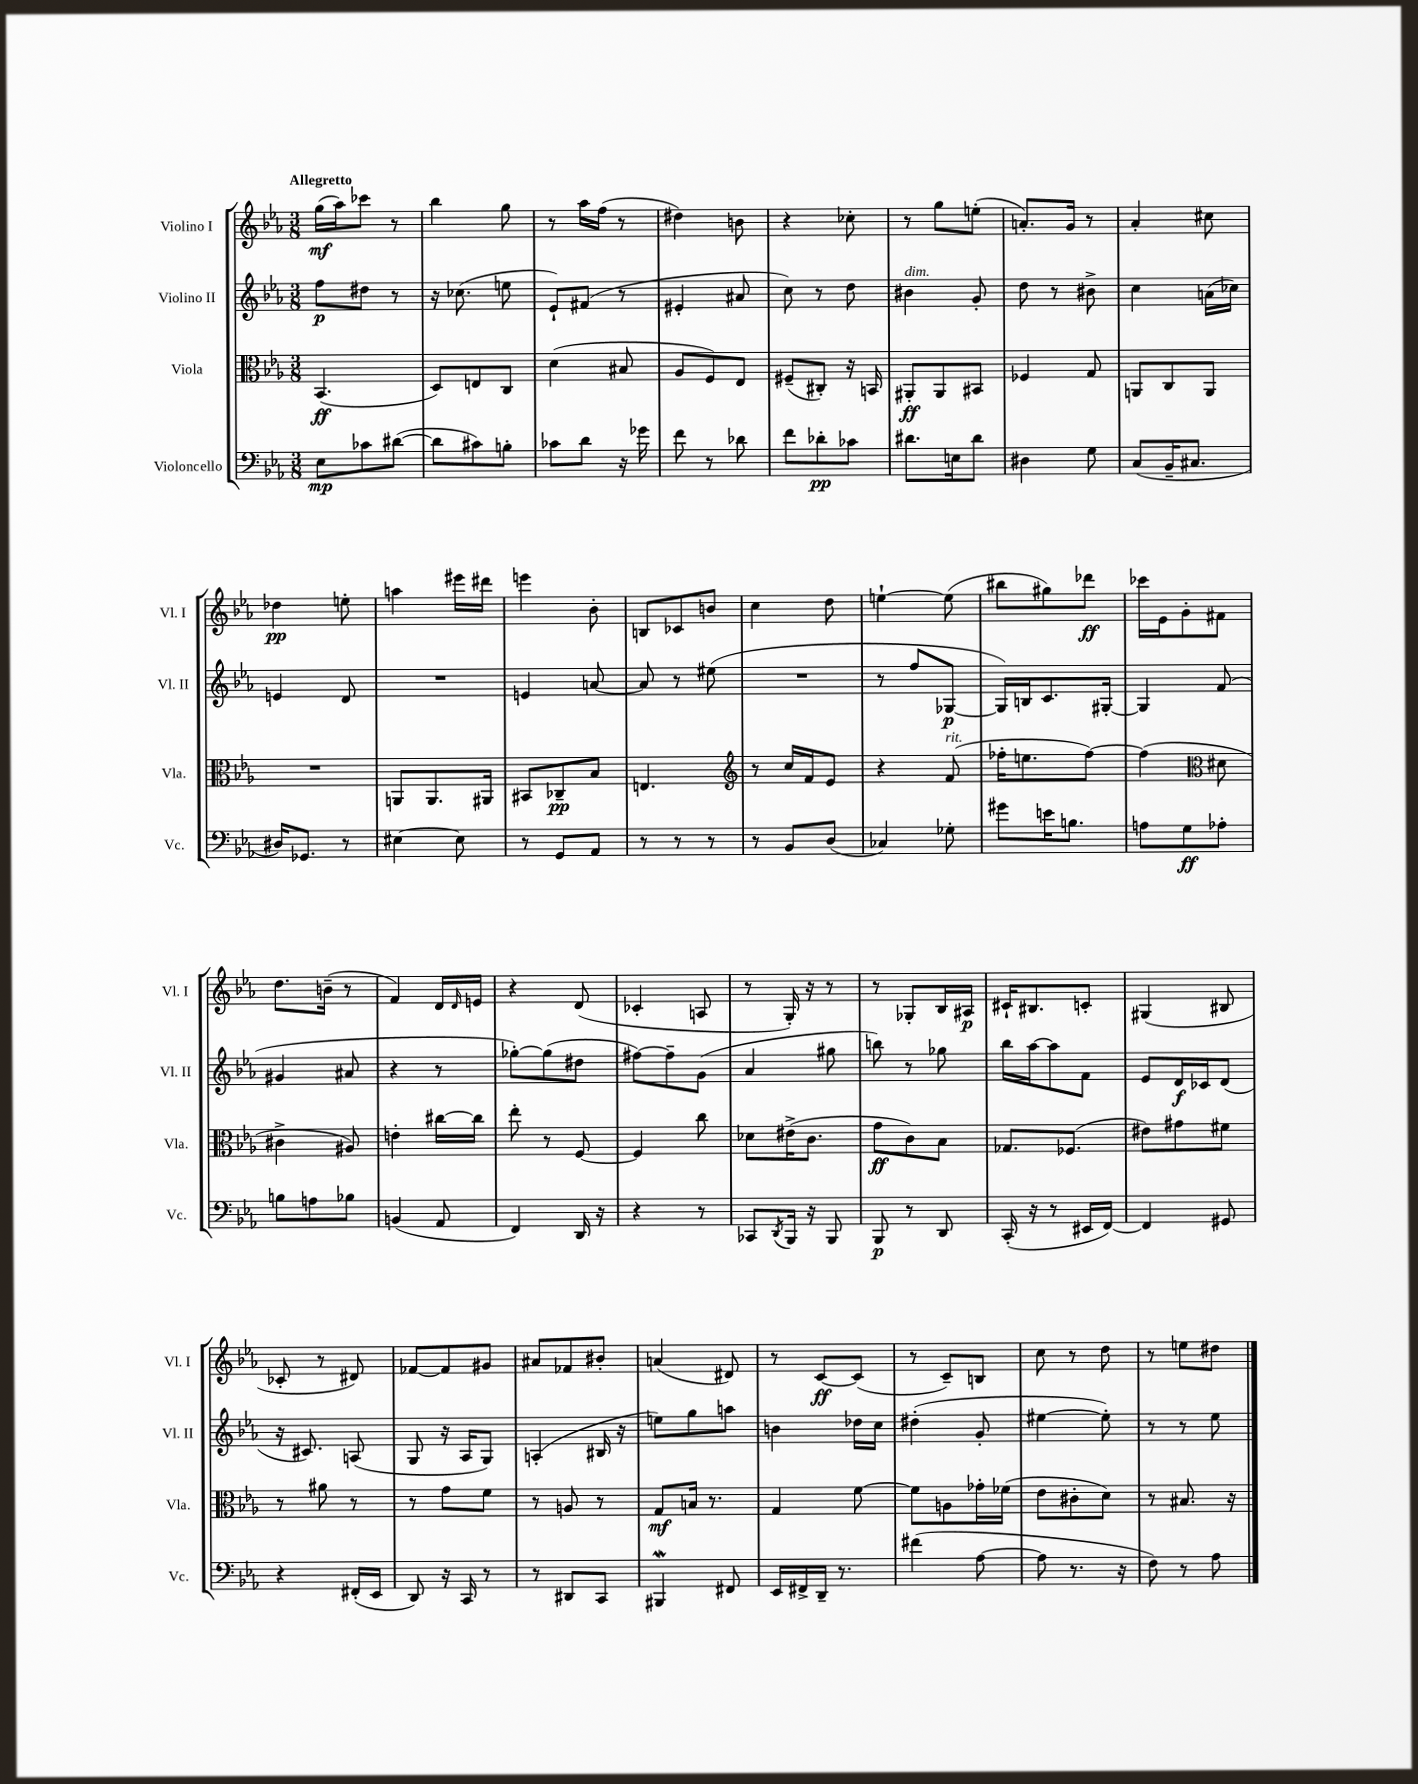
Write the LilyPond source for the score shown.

<<
\new StaffGroup <<
\new Staff = "s0" \with { instrumentName = "Violino I" shortInstrumentName = "Vl. I" } {
    \clef treble \key ees \major \numericTimeSignature \time 3/8 \tempo "Allegretto"
    g''16\mf( aes''16) ces'''8 r8 |
    bes''4 g''8 |
    r8 aes''16 f''16( r8 |
    dis''4) b'8 |
    r4 ces''8-. |
    r8 g''8 e''8-.( |
    a'8.-.) g'16 r8 |
    aes'4-. cis''8 |
    des''4\pp e''8-. |
    a''4 eis'''16 dis'''16 |
    e'''4 bes'8-. |
    b8 ces'8 b'8 |
    c''4 d''8 |
    e''4~-! e''8( |
    bis''8 gis''8) des'''8\ff |
    ces'''16 ees'16 g'8-. fis'8 |
    d''8. b'16--( r8 |
    f'4) d'16 \grace { d'16 } e'16 |
    r4 d'8( |
    ces'4-. a8 |
    r8 g16-.) r16 r8 |
    r8 ges8-. bes16 ais16\p |
    cis'16-! bis8. c'8-. |
    gis4( bis8 |
    ces'8-. r8 dis'8) |
    fes'8~ fes'8 gis'8 |
    ais'8 fes'8 bis'8-. |
    a'4( dis'8) |
    r8 c'8~\ff c'8( |
    r8 c'8--) b8 |
    c''8 r8 d''8 |
    r8 e''8 dis''8 \bar "|." |
}
\new Staff = "s1" \with { instrumentName = "Violino II" shortInstrumentName = "Vl. II" } {
    \clef treble \key ees \major \numericTimeSignature \time 3/8
    f''8\p dis''8 r8 |
    r16 ces''8.( e''8 |
    ees'8-!) fis'8( r8 |
    eis'4-. ais'8 |
    c''8) r8 d''8 |
    bis'4^\markup { \italic "dim." } g'8-. |
    d''8 r8 bis'8-> |
    c''4 a'16( ces''16) |
    e'4 d'8 |
    R4. |
    e'4 a'8~ |
    a'8 r8 eis''8( |
    R4. |
    r8 f''8 ges8~\p |
    ges16) b16 c'8. gis16~-. |
    gis4 f'8( |
    gis'4 ais'8 |
    r4 r8 |
    ges''8~-.) ges''8( dis''8 |
    fis''8~) fis''8-- g'8( |
    aes'4 gis''8 |
    b''8) r8 ges''8 |
    bes''16 aes''16~ aes''8 f'8 |
    ees'8 d'16\f ces'16 d'8( |
    r16 cis'8.) a8( |
    g8 r16 aes16 g8) |
    a4-.( bis16 r16 |
    e''8) g''8 a''8 |
    b'4 des''16 c''16 |
    dis''4-.( g'8-. |
    eis''4~ eis''8-.) |
    r8 r8 ees''8 \bar "|." |
}
\new Staff = "s2" \with { instrumentName = "Viola" shortInstrumentName = "Vla." } {
    \clef alto \key ees \major \numericTimeSignature \time 3/8
    bes,4.\ff( |
    d8) e8 c8 |
    d'4( bis8 |
    aes8 f8) ees8 |
    fis8--( cis8-.) r16 b,16 |
    ais,8-.\ff ais,8 bis,8 |
    fes4 g8 |
    a,8 c8 a,8 |
    R4. |
    a,8 a,8. ais,16 |
    bis,8 ces8--\pp bes8 |
    e4. |
    \clef treble r8 c''16 f'16 ees'8 |
    r4 f'8^\markup { \italic "rit." }( |
    fes''16-. e''8. fes''8~) |
    fes''4( \clef alto dis'8 |
    cis'4-> ais8) |
    e'4-. cis''16~ cis''16 |
    ees''8-. r8 f8~ |
    f4 c''8 |
    des'8 eis'16->( c'8. |
    g'8\ff c'8) bes8 |
    ges8. fes8.( |
    eis'8) gis'8 fis'8 |
    r8 ais'8 r8 |
    r8 g'8 f'8 |
    r8 a8 r8 |
    g8\mf b16 r8. |
    g4 f'8~ |
    f'8 a8 ges'16-. fes'16( |
    ees'8 cis'8-. d'8) |
    r8 bis8. r16 \bar "|." |
}
\new Staff = "s3" \with { instrumentName = "Violoncello" shortInstrumentName = "Vc." } {
    \clef bass \key ees \major \numericTimeSignature \time 3/8
    ees8\mp ces'8 dis'8~( |
    dis'8 cis'8) b8-. |
    ces'8 d'8 r16 ges'16 |
    f'8 r8 des'8 |
    f'8 des'8-.\pp ces'8 |
    dis'8. e16 dis'8 |
    dis4 g8 |
    c8( bes,16-- cis8. |
    dis16) ges,8. r8 |
    eis4~ eis8 |
    r8 g,8 aes,8 |
    r8 r8 r8 |
    r8 bes,8 d8( |
    ces4) ges8-. |
    gis'8 e'16 b8. |
    a8 g8\ff aes8-. |
    b8 a8 bes8 |
    b,4( aes,8 |
    f,4) d,16 r16 |
    r4 r8 |
    ces,8 \acciaccatura { d,8 } bes,,16 r16 bes,,8 |
    bes,,8\p r8 d,8 |
    c,16-.( r16 r8 eis,16 f,16~) |
    f,4 gis,8 |
    r4 fis,16-.( ees,16 |
    d,8) r16 c,16 r8 |
    r8 dis,8 c,8 |
    bis,,4\mordent fis,8 |
    ees,16 fis,16-> d,16-- r8. |
    fis'4( aes8~ |
    aes8 r8. r16 |
    f8) r8 aes8 \bar "|." |
}
>>
>>
\layout { \context { \Score \remove "Bar_number_engraver" } }
